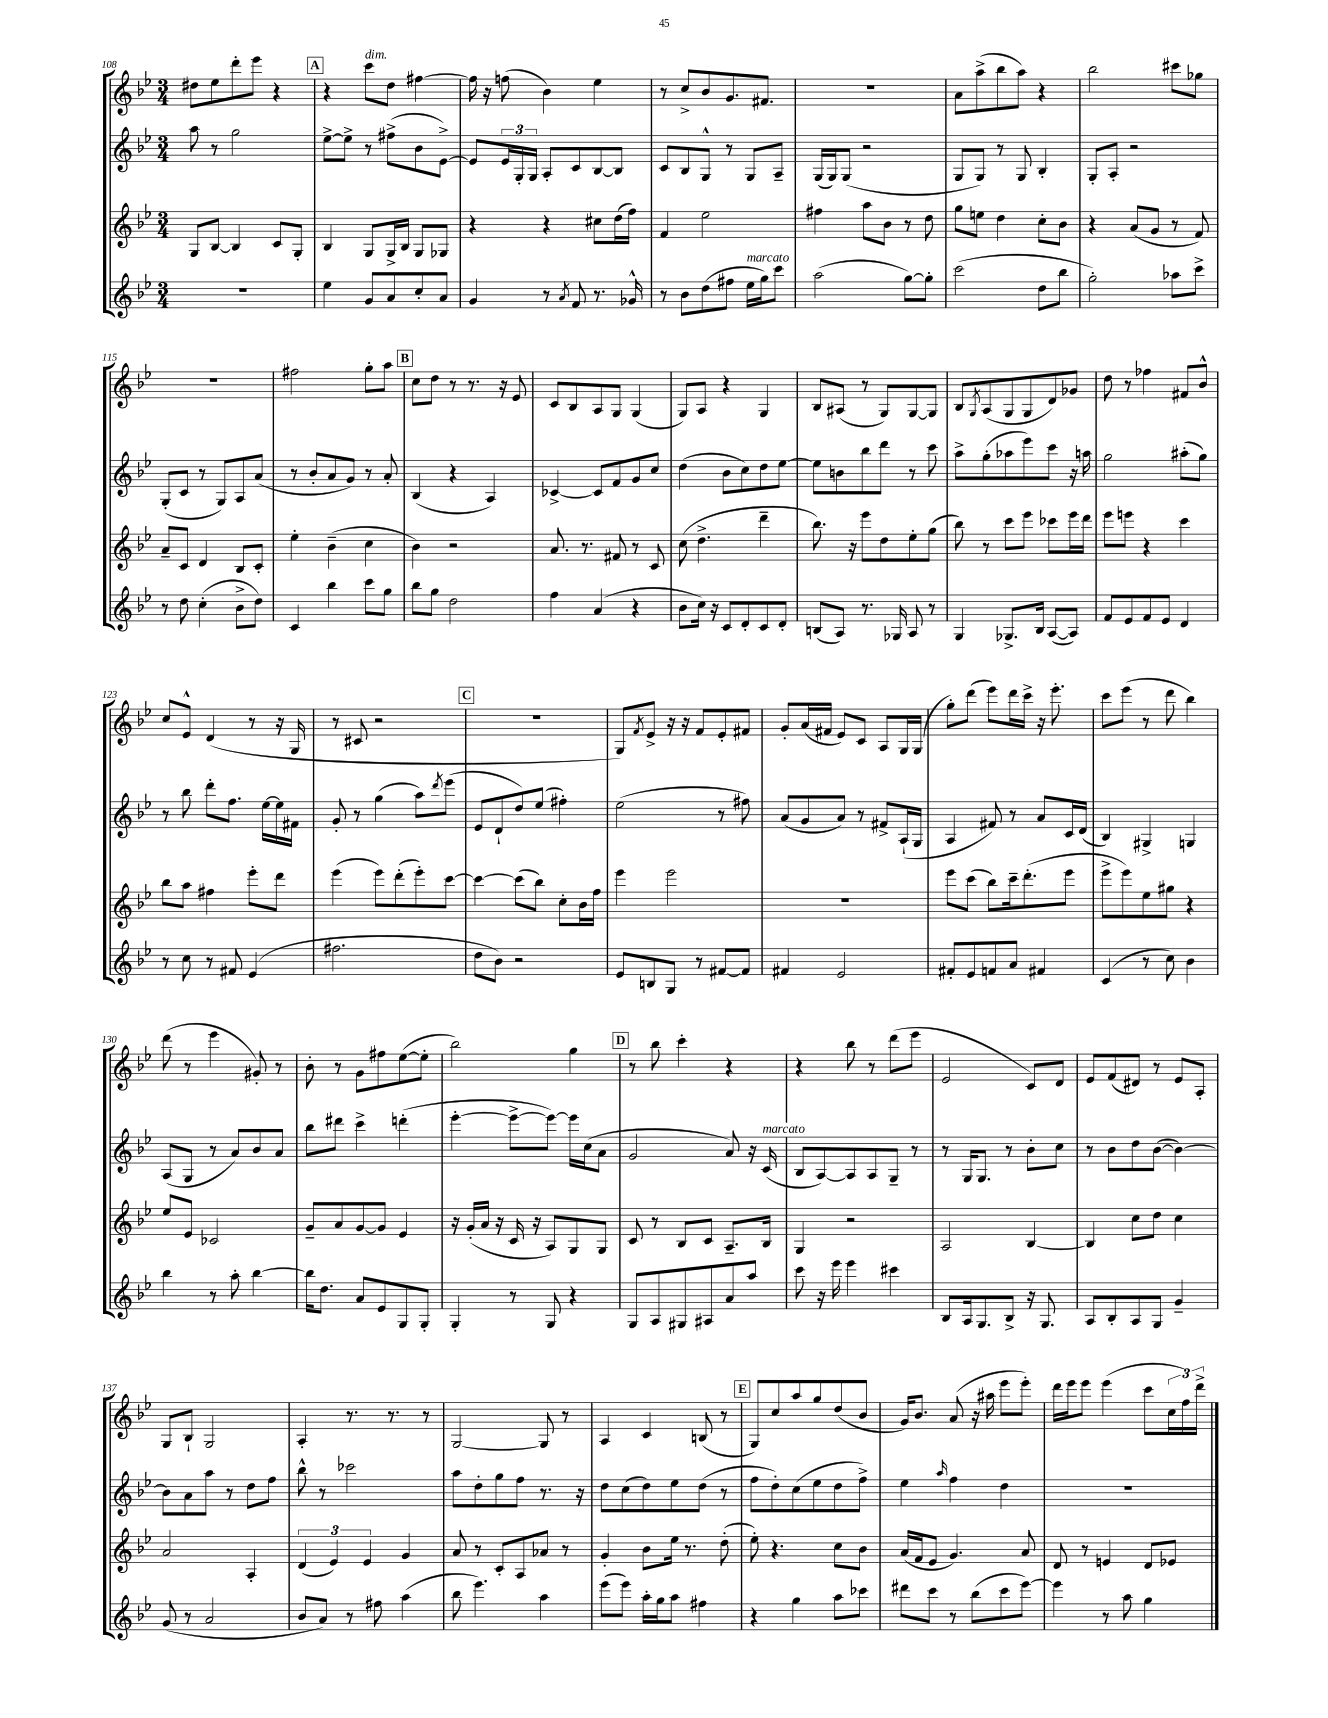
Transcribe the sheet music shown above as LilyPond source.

<<
\new StaffGroup <<
\new Staff = "s0" {
    \clef treble \key bes \major \numericTimeSignature \time 3/4
    dis''8 ees''8 d'''8-. ees'''8 r4 |
    \mark \markup { \box "A" } r4 c'''8^\markup { \italic "dim." } d''8 fis''4~ |
    fis''16 r16 f''8( bes'4) ees''4 |
    r8 c''8-> bes'8 g'8. fis'8. |
    R2. |
    a'8 a''8->( bes''8 a''8) r4 |
    bes''2 cis'''8 ges''8 |
    R2. |
    fis''2 g''8-. a''8 |
    \mark \markup { \box "B" } c''8 d''8 r8 r8. r16 ees'8 |
    c'8 bes8 a8 g8 g4( |
    g8) a8 r4 g4 |
    bes8 ais8( r8 g8) g8~ g8 |
    bes8 \acciaccatura { g8 } a8( g8 g8 d'8) ges'8 |
    d''8 r8 fes''4 fis'8 bes'8-^ |
    c''8 ees'8-^ d'4( r8 r16 g16 |
    r8 cis'8 r2 |
    \mark \markup { \box "C" } R2. |
    g8) \acciaccatura { f'8 } ees'8-> r16 r16 f'8 ees'8-. fis'8 |
    g'8-. a'16( fis'16 ees'8) c'8 a8 g16 g16( |
    g''8-.) d'''8( ees'''8) d'''16 c'''16-> r16 ees'''8.-. |
    c'''8 ees'''8( r8 d'''8 bes''4) |
    d'''8( r8 ees'''4 gis'8-.) r8 |
    bes'8-. r8 g'8 fis''8 ees''8~( ees''8-. |
    bes''2) g''4 |
    \mark \markup { \box "D" } r8 bes''8 c'''4-. r4 |
    r4 bes''8 r8 d'''8( ees'''8 |
    ees'2 c'8) d'8 |
    ees'8 f'8( dis'8) r8 ees'8 a8-. |
    g8 bes8-! g2 |
    a4-. r8. r8. r8 |
    g2~ g8 r8 |
    a4 c'4 b8( r8 |
    \mark \markup { \box "E" } g8) c''8 a''8 g''8 d''8( bes'8 |
    g'16) bes'8. a'8( r16 ais''16 ees'''8 ees'''8-.) |
    d'''16 ees'''16 ees'''8 ees'''4( c'''8 \tuplet 3/2 { c''16 f''16) d'''16-> } \bar "|." |
}
\new Staff = "s1" {
    \clef treble \key bes \major \numericTimeSignature \time 3/4
    a''8 r8 g''2 |
    \mark \markup { \box "A" } ees''8~-> ees''8-> r8 fis''8->( bes'8 ees'8~->) |
    ees'8 \tuplet 3/2 { ees'16 g16-. g16 } a8-. c'8 bes8~ bes8 |
    c'8 bes8 g8-^ r8 g8 a8-- |
    g16( g16) g8( r2 |
    g8 g8) r8 g8 bes4-. |
    g8-. a8-. r2 |
    g8-.( c'8 r8 g8) a8 a'8( |
    r8 bes'8-. a'8 g'8) r8 a'8-. |
    \mark \markup { \box "B" } bes4( r4 a4) |
    ces'4~-> ces'8 f'8 g'8 c''8 |
    d''4( bes'8 c''8) d''8 ees''8~ |
    ees''8 b'8 bes''8 d'''8 r8 c'''8 |
    a''8-> g''8-.( aes''8 ees'''8) c'''8 r16 a''16 |
    g''2 ais''8-.( g''8) |
    r8 bes''8 d'''8-. f''8. ees''16~ ees''16 fis'16 |
    g'8-. r8 g''4( a''8) \acciaccatura { d'''8 } ees'''8( |
    \mark \markup { \box "C" } ees'8 d'8-! d''8) ees''8( fis''4-.) |
    ees''2( r8 fis''8) |
    a'8( g'8 a'8) r8 fis'8-> a16-!( g16 |
    a4 fis'8) r8 a'8 c'16 d'16( |
    bes4) gis4-> g4 |
    a8( g8 r8 a'8) bes'8 a'8 |
    bes''8 dis'''8 c'''4-> d'''4-.( |
    ees'''4~-. ees'''8~-> ees'''8~) ees'''16 c''16( a'8 |
    \mark \markup { \box "D" } g'2 a'8) r16 c'16^\markup { \italic "marcato" }( |
    bes8 a8~) a8 a8 g8-- r8 |
    r8 g16 g8. r8 bes'8-. c''8 |
    r8 bes'8 d''8 bes'8~( bes'4~) |
    bes'8 a'8 a''8 r8 d''8 f''8 |
    bes''8-^ r8 ces'''2 |
    a''8 d''8-. g''8 f''8 r8. r16 |
    d''8 c''8( d''8) ees''8 d''8( r8 |
    \mark \markup { \box "E" } f''8 d''8-.) c''8( ees''8 d''8 f''8->) |
    ees''4 \grace { a''16 } f''4 d''4 |
    R2. \bar "|." |
}
\new Staff = "s2" {
    \clef treble \key bes \major \numericTimeSignature \time 3/4
    g8 bes8~ bes4 c'8 g8-. |
    \mark \markup { \box "A" } bes4 g8 g16-> bes16 g8 ges8 |
    r4 r4 cis''8 d''16( f''16) |
    f'4 ees''2 |
    fis''4 a''8 bes'8 r8 d''8 |
    g''8 e''8 d''4 c''8-. bes'8 |
    r4 a'8( g'8 r8 f'8) |
    a'8-- c'8 d'4 bes8 c'8-. |
    ees''4-. bes'4--( c''4 |
    \mark \markup { \box "B" } bes'4) r2 |
    a'8. r8. fis'8 r8 c'8 |
    c''8( d''4.-> d'''4-- |
    bes''8.) r16 ees'''8 d''8 ees''8-. g''8( |
    bes''8) r8 c'''8 ees'''8 ces'''8 ees'''16 d'''16 |
    ees'''8 e'''8 r4 c'''4 |
    bes''8 a''8 fis''4 ees'''8-. d'''8 |
    ees'''4( ees'''8) d'''8-.( ees'''8-.) c'''8~ |
    \mark \markup { \box "C" } c'''4~ c'''8( bes''8) c''8-. bes'16 f''16 |
    ees'''4 ees'''2 |
    R2. |
    ees'''8 c'''8( bes''8) c'''16-- d'''8.-.( ees'''8 |
    ees'''8-> ees'''8) ees''8 gis''8 r4 |
    ees''8 ees'8 ces'2 |
    g'8-- a'8 g'8~ g'8 ees'4 |
    r16 g'16-.( a'16 r16 c'16 r16 a8) g8 g8 |
    \mark \markup { \box "D" } c'8 r8 bes8 c'8 a8.-- bes16 |
    g4 r2 |
    a2 bes4~ |
    bes4 c''8 d''8 c''4 |
    a'2 a4-. |
    \tuplet 3/2 { d'4( ees'4) ees'4 } g'4 |
    a'8 r8 c'8-. a8 aes'8 r8 |
    g'4-. bes'8 ees''16 r8. d''8-.( |
    \mark \markup { \box "E" } ees''8-.) r4. c''8 bes'8 |
    a'16( f'16 ees'8 g'4.) a'8 |
    d'8 r8 e'4 d'8 ees'8 \bar "|." |
}
\new Staff = "s3" {
    \clef treble \key bes \major \numericTimeSignature \time 3/4
    R2. |
    \mark \markup { \box "A" } ees''4 g'8 a'8 c''8-. a'8 |
    g'4 r8 \acciaccatura { a'8 } f'8 r8. ges'16-^ |
    r8 bes'8 d''8( fis''8 ees''16^\markup { \italic "marcato" } g''16) c'''8 |
    a''2( g''8~) g''8-. |
    c'''2( d''8 bes''8 |
    g''2-.) aes''8 c'''8-> |
    r8 d''8 c''4-.( bes'8-> d''8) |
    c'4 bes''4 c'''8 g''8 |
    \mark \markup { \box "B" } bes''8 g''8 d''2 |
    f''4 a'4( r4 |
    bes'8 c''16) r16 c'8 d'8-. c'8 d'8-. |
    b8( a8) r8. ges16 a8 r8 |
    g4 ges8.-> bes16 a8~( a8) |
    f'8 ees'8 f'8 ees'8 d'4 |
    r8 c''8 r8 fis'8 ees'4( |
    fis''2. |
    \mark \markup { \box "C" } d''8 bes'8) r2 |
    ees'8 b8 g8 r8 fis'8~ fis'8 |
    fis'4 ees'2 |
    fis'8-. ees'8 f'8 a'8 fis'4 |
    c'4( r8 c''8) bes'4 |
    bes''4 r8 a''8-. bes''4~ |
    bes''16 d''8. a'8 ees'8 g8 g8-. |
    g4-. r8 g8 r4 |
    \mark \markup { \box "D" } g8 a8 gis8 ais8 a'8 a''8 |
    c'''8 r16 ees'''16 ees'''4 cis'''4 |
    bes8 a16 g8. bes8-> r16 g8. |
    a8 bes8-. a8 g8 g'4-- |
    g'8( r8 a'2 |
    bes'8 a'8) r8 fis''8 a''4( |
    bes''8 ees'''4.) a''4 |
    ees'''8( ees'''8) a''16-. g''16 a''8 fis''4 |
    \mark \markup { \box "E" } r4 g''4 a''8 ces'''8 |
    dis'''8 c'''8 r8 bes''8( c'''8 ees'''8~) |
    ees'''4 r8 a''8 g''4 \bar "|." |
}
>>
>>
\layout { \context { \Score currentBarNumber = #108 } }
